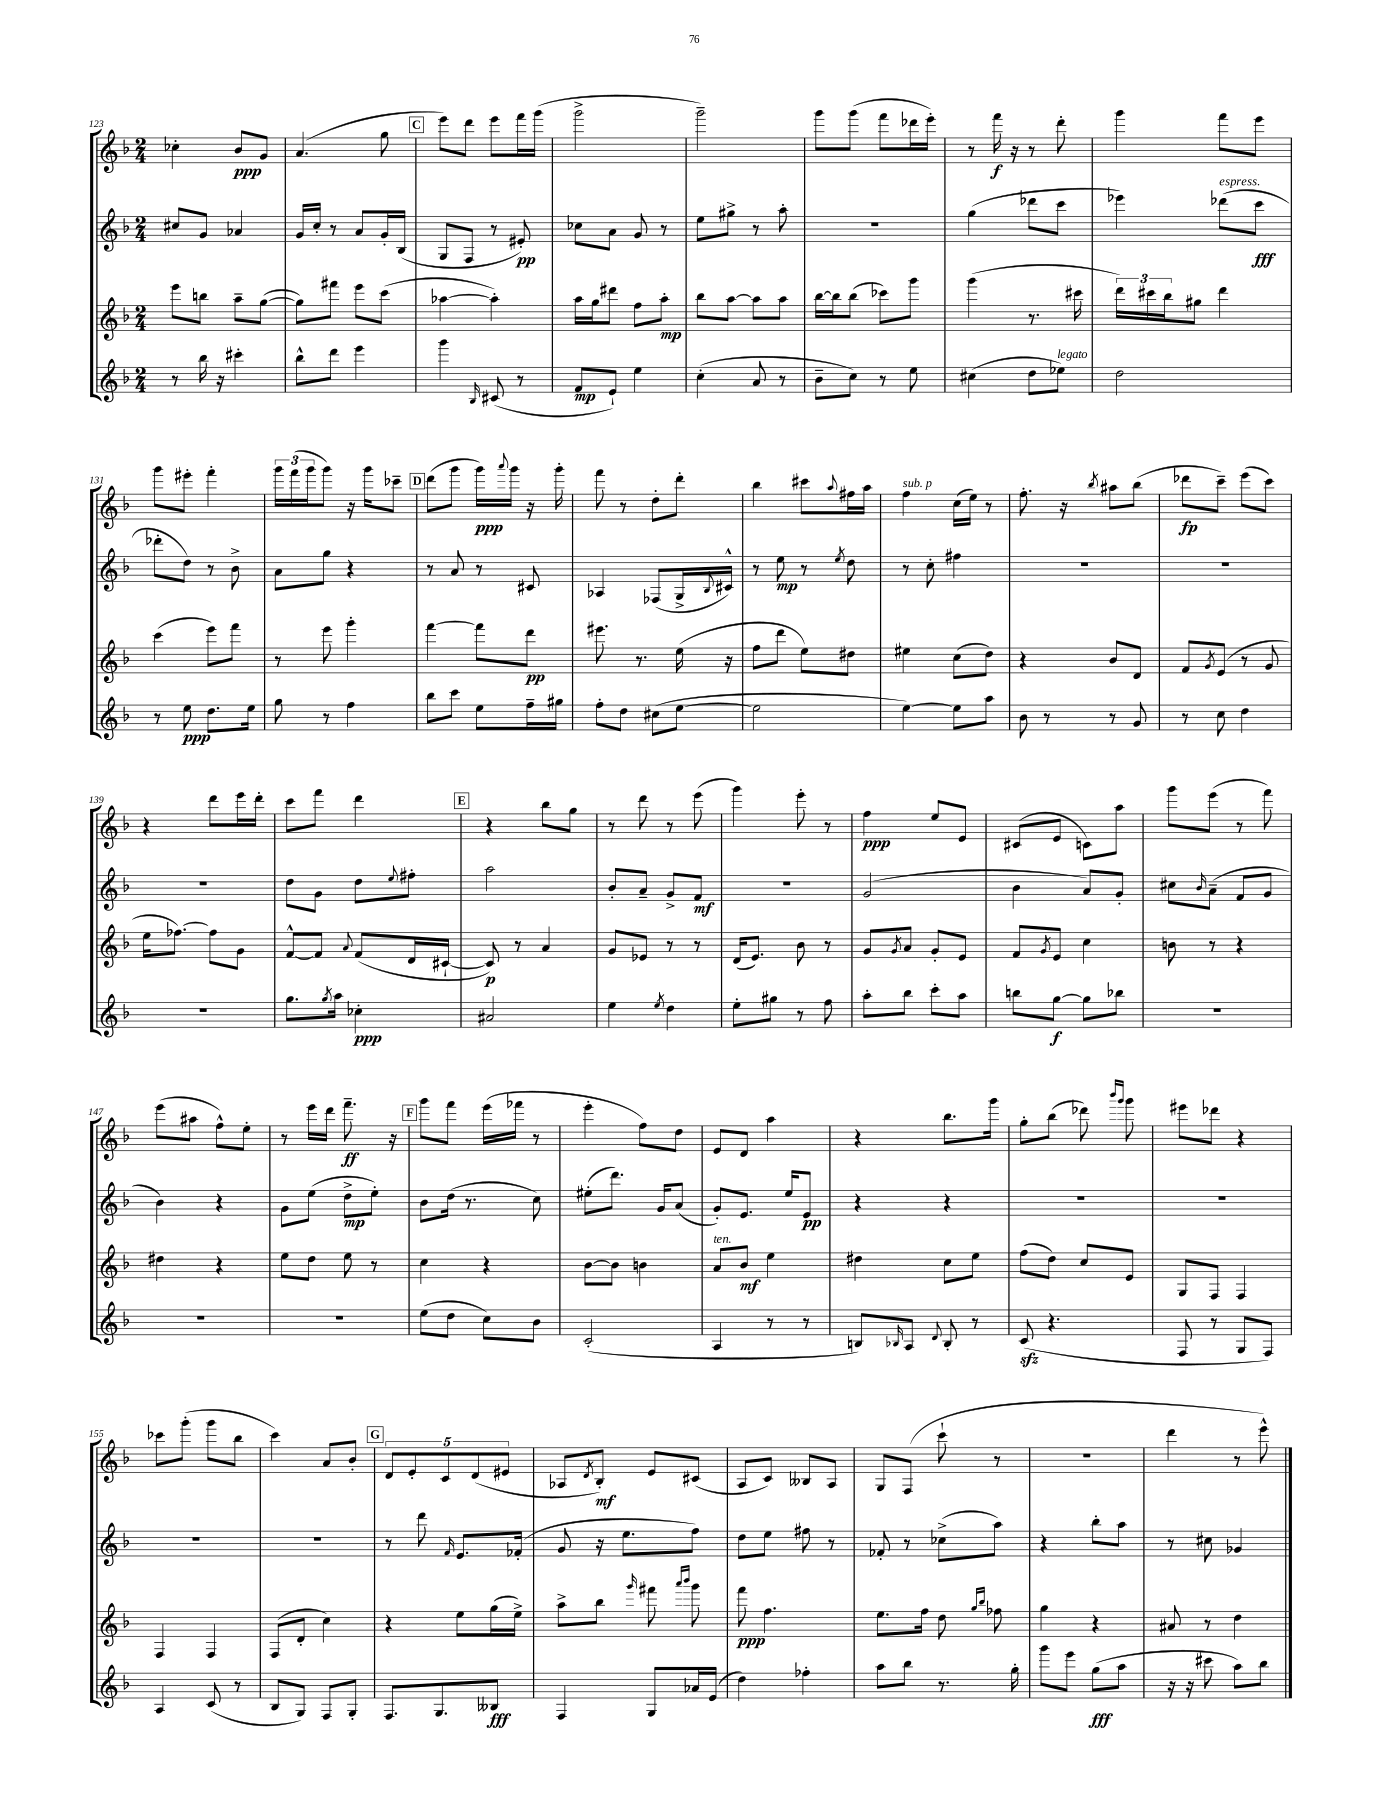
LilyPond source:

<<
\new StaffGroup <<
\new Staff = "s0" {
    \clef treble \key f \major \numericTimeSignature \time 2/4
    ces''4-. bes'8\ppp g'8 |
    a'4.( g''8 |
    \mark \markup { \box "C" } e'''8) d'''8 e'''8 f'''16 g'''16( |
    g'''2-> |
    g'''2--) |
    g'''8 g'''8( f'''8 des'''16 e'''16-.) |
    r8 f'''16\f r16 r8 d'''8-. |
    g'''4 f'''8 e'''8 |
    g'''8 eis'''8-. f'''4-. |
    \tuplet 3/2 { g'''16 f'''16( g'''16 } g'''8) r16 g'''16 ces'''8-- |
    \mark \markup { \box "D" } d'''8( g'''8 g'''16\ppp) \appoggiatura { a'''8 } g'''16 r16 g'''16-. |
    f'''8 r8 d''8-. d'''8-. |
    bes''4 cis'''8 \appoggiatura { a''8 } fis''16 a''16 |
    f''4^\markup { \italic "sub. p" } c''16( e''16) r8 |
    f''8.-. r16 \acciaccatura { bes''8 } ais''8 bes''8( |
    des'''8\fp c'''8--) e'''8( c'''8) |
    r4 d'''8 e'''16 d'''16-. |
    c'''8 f'''8 d'''4 |
    \mark \markup { \box "E" } r4 bes''8 g''8 |
    r8 d'''8 r8 e'''8( |
    g'''4) e'''8-. r8 |
    f''4\ppp e''8 e'8 |
    cis'8( e'8 c'8) a''8 |
    g'''8 e'''8( r8 f'''8) |
    e'''8( ais''8 f''8-^) e''8-. |
    r8 e'''16 d'''16 f'''8.--\ff r16 |
    \mark \markup { \box "F" } g'''8 f'''8 e'''16( fes'''16 r8 |
    e'''4-. f''8) d''8 |
    e'8 d'8 a''4 |
    r4 bes''8. g'''16 |
    g''8-. bes''8( des'''8) \grace { bes'''16 g'''16 } g'''8 |
    eis'''8 des'''8 r4 |
    ces'''8 g'''8-.( g'''8 bes''8 |
    c'''4) a'8 bes'8-. |
    \mark \markup { \box "G" } \tuplet 5/4 { d'8 e'8-. c'8 d'8( eis'8 } |
    aes8 \acciaccatura { d'8 } bes8-.\mf) e'8 cis'8( |
    a8 c'8) beses8 a8 |
    g8 f8( c'''8-! r8 |
    r2 |
    d'''4 r8 e'''8-^) \bar "|." |
}
\new Staff = "s1" {
    \clef treble \key f \major \numericTimeSignature \time 2/4
    cis''8 g'8 aes'4 |
    g'16 c''16-. r8 a'8 g'16-. bes16( |
    \mark \markup { \box "C" } g8 f8 r8 eis'8-.\pp) |
    ces''8 a'8 g'8 r8 |
    e''8 gis''8-> r8 a''8-. |
    R2 |
    g''4( des'''8 c'''8 |
    ees'''4) des'''8^\markup { \italic "espress." }( c'''8\fff |
    des'''8-. d''8) r8 bes'8-> |
    a'8 g''8 r4 |
    \mark \markup { \box "D" } r8 a'8 r8 cis'8 |
    aes4 fes8( g16-> \appoggiatura { bes8 } cis'16-^) |
    r8 e''8\mp r8 \acciaccatura { e''8 } d''8 |
    r8 c''8-. fis''4 |
    R2 |
    R2 |
    R2 |
    d''8 g'8 d''8 \appoggiatura { e''8 } fis''8-. |
    \mark \markup { \box "E" } a''2 |
    bes'8-. a'8-- g'8-> f'8\mf |
    R2 |
    g'2( |
    bes'4 a'8) g'8-. |
    cis''8 \grace { bes'16 } a'8--( f'8 g'8 |
    bes'4) r4 |
    g'8 e''8( d''8->\mp e''8-.) |
    \mark \markup { \box "F" } bes'8 d''16( r8. c''8) |
    eis''8-.( d'''8.) g'16 a'8( |
    g'8-.) e'8. e''16 e'8\pp |
    r4 r4 |
    R2 |
    R2 |
    R2 |
    R2 |
    \mark \markup { \box "G" } r8 d'''8 \grace { f'16 } e'8. fes'16-.( |
    g'8 r16 e''8. f''8) |
    d''8 e''8 fis''8 r8 |
    fes'8-. r8 ces''8->( a''8) |
    r4 bes''8-. a''8 |
    r8 cis''8 ges'4 \bar "|." |
}
\new Staff = "s2" {
    \clef treble \key f \major \numericTimeSignature \time 2/4
    e'''8 b''8 a''8-- g''8~( |
    g''8) fis'''8 e'''8 c'''8( |
    \mark \markup { \box "C" } aes''4~ aes''4-.) |
    a''16 g''16 dis'''8 f''8 a''8-.\mp |
    bes''8 a''8~ a''8 a''8 |
    bes''16~ bes''16 bes''8( ces'''8) g'''8 |
    g'''4( r8. cis'''16 |
    \tuplet 3/2 { d'''16) cis'''16 bes''16 } gis''8 d'''4 |
    c'''4( e'''8) f'''8 |
    r8 e'''8 g'''4-. |
    \mark \markup { \box "D" } f'''4~ f'''8 d'''8\pp |
    eis'''8. r8. e''16( r16 |
    f''8 d'''8 e''8) dis''8 |
    eis''4 c''8( d''8) |
    r4 bes'8 d'8 |
    f'8 \acciaccatura { g'8 } e'8( r8 g'8 |
    e''16 fes''8.~) fes''8 g'8 |
    f'8~-^ f'8 \appoggiatura { a'8 } f'8( d'16 cis'16~-! |
    \mark \markup { \box "E" } cis'8\p) r8 a'4 |
    g'8 ees'8 r8 r8 |
    d'16( e'8.) bes'8 r8 |
    g'8 \acciaccatura { g'8 } a'8 g'8-. e'8 |
    f'8 \acciaccatura { g'8 } e'8 c''4 |
    b'8 r8 r4 |
    dis''4 r4 |
    e''8 d''8 e''8 r8 |
    \mark \markup { \box "F" } c''4 r4 |
    bes'8~ bes'8 b'4 |
    a'8^\markup { \italic "ten." } bes'8\mf e''4 |
    dis''4 c''8 e''8 |
    f''8( d''8) c''8 e'8 |
    g8 f8 f4 |
    f4 f4 |
    f8( d'8-. c''4) |
    \mark \markup { \box "G" } r4 e''8 g''16( e''16->) |
    a''8-> bes''8 \grace { g'''16 } fis'''8 \grace { a'''16 bes'''16 } g'''8 |
    f'''8\ppp f''4. |
    e''8. f''16 d''8 \grace { g''16 bes''16 } fes''8 |
    g''4 r4 |
    ais'8 r8 d''4 \bar "|." |
}
\new Staff = "s3" {
    \clef treble \key f \major \numericTimeSignature \time 2/4
    r8 bes''16 r16 cis'''4-. |
    bes''8-^ d'''8 e'''4 |
    \mark \markup { \box "C" } g'''4 \grace { bes16 } cis'8( r8 |
    f'8\mp e'8-!) e''4 |
    c''4-.( a'8 r8 |
    bes'8-- c''8) r8 e''8 |
    cis''4( d''8 ees''8^\markup { \italic "legato" }) |
    d''2 |
    r8 e''8\ppp d''8. e''16 |
    g''8 r8 f''4 |
    \mark \markup { \box "D" } bes''8 c'''8 e''8 f''16-- gis''16 |
    f''8-. d''8 cis''8( e''8~ |
    e''2 |
    e''4~) e''8 a''8 |
    bes'8 r8 r8 g'8 |
    r8 c''8 d''4 |
    R2 |
    g''8. \acciaccatura { g''8 } a''16 ces''4-.\ppp |
    \mark \markup { \box "E" } ais'2 |
    e''4 \acciaccatura { e''8 } d''4 |
    e''8-. gis''8 r8 f''8 |
    a''8-. bes''8 c'''8-. a''8 |
    b''8 g''8~\f g''8 bes''8 |
    R2 |
    R2 |
    R2 |
    \mark \markup { \box "F" } e''8( d''8 c''8) bes'8 |
    c'2-.( |
    a4 r8 r8 |
    b8) \grace { bes16 } a8 \appoggiatura { d'8 } bes8-. r8 |
    c'8\sfz( r4. |
    f8 r8 g8 f8) |
    a4 c'8( r8 |
    bes8 g8) f8 g8-. |
    \mark \markup { \box "G" } f8. g8. beses8\fff |
    f4 g8 aes'16 e'16( |
    d''4) fes''4-. |
    a''8 bes''8 r8. g''16-. |
    g'''8 e'''8 g''8\fff( a''8 |
    r16 r16 cis'''8 a''8) bes''8 \bar "|." |
}
>>
>>
\layout { \context { \Score currentBarNumber = #123 } }
